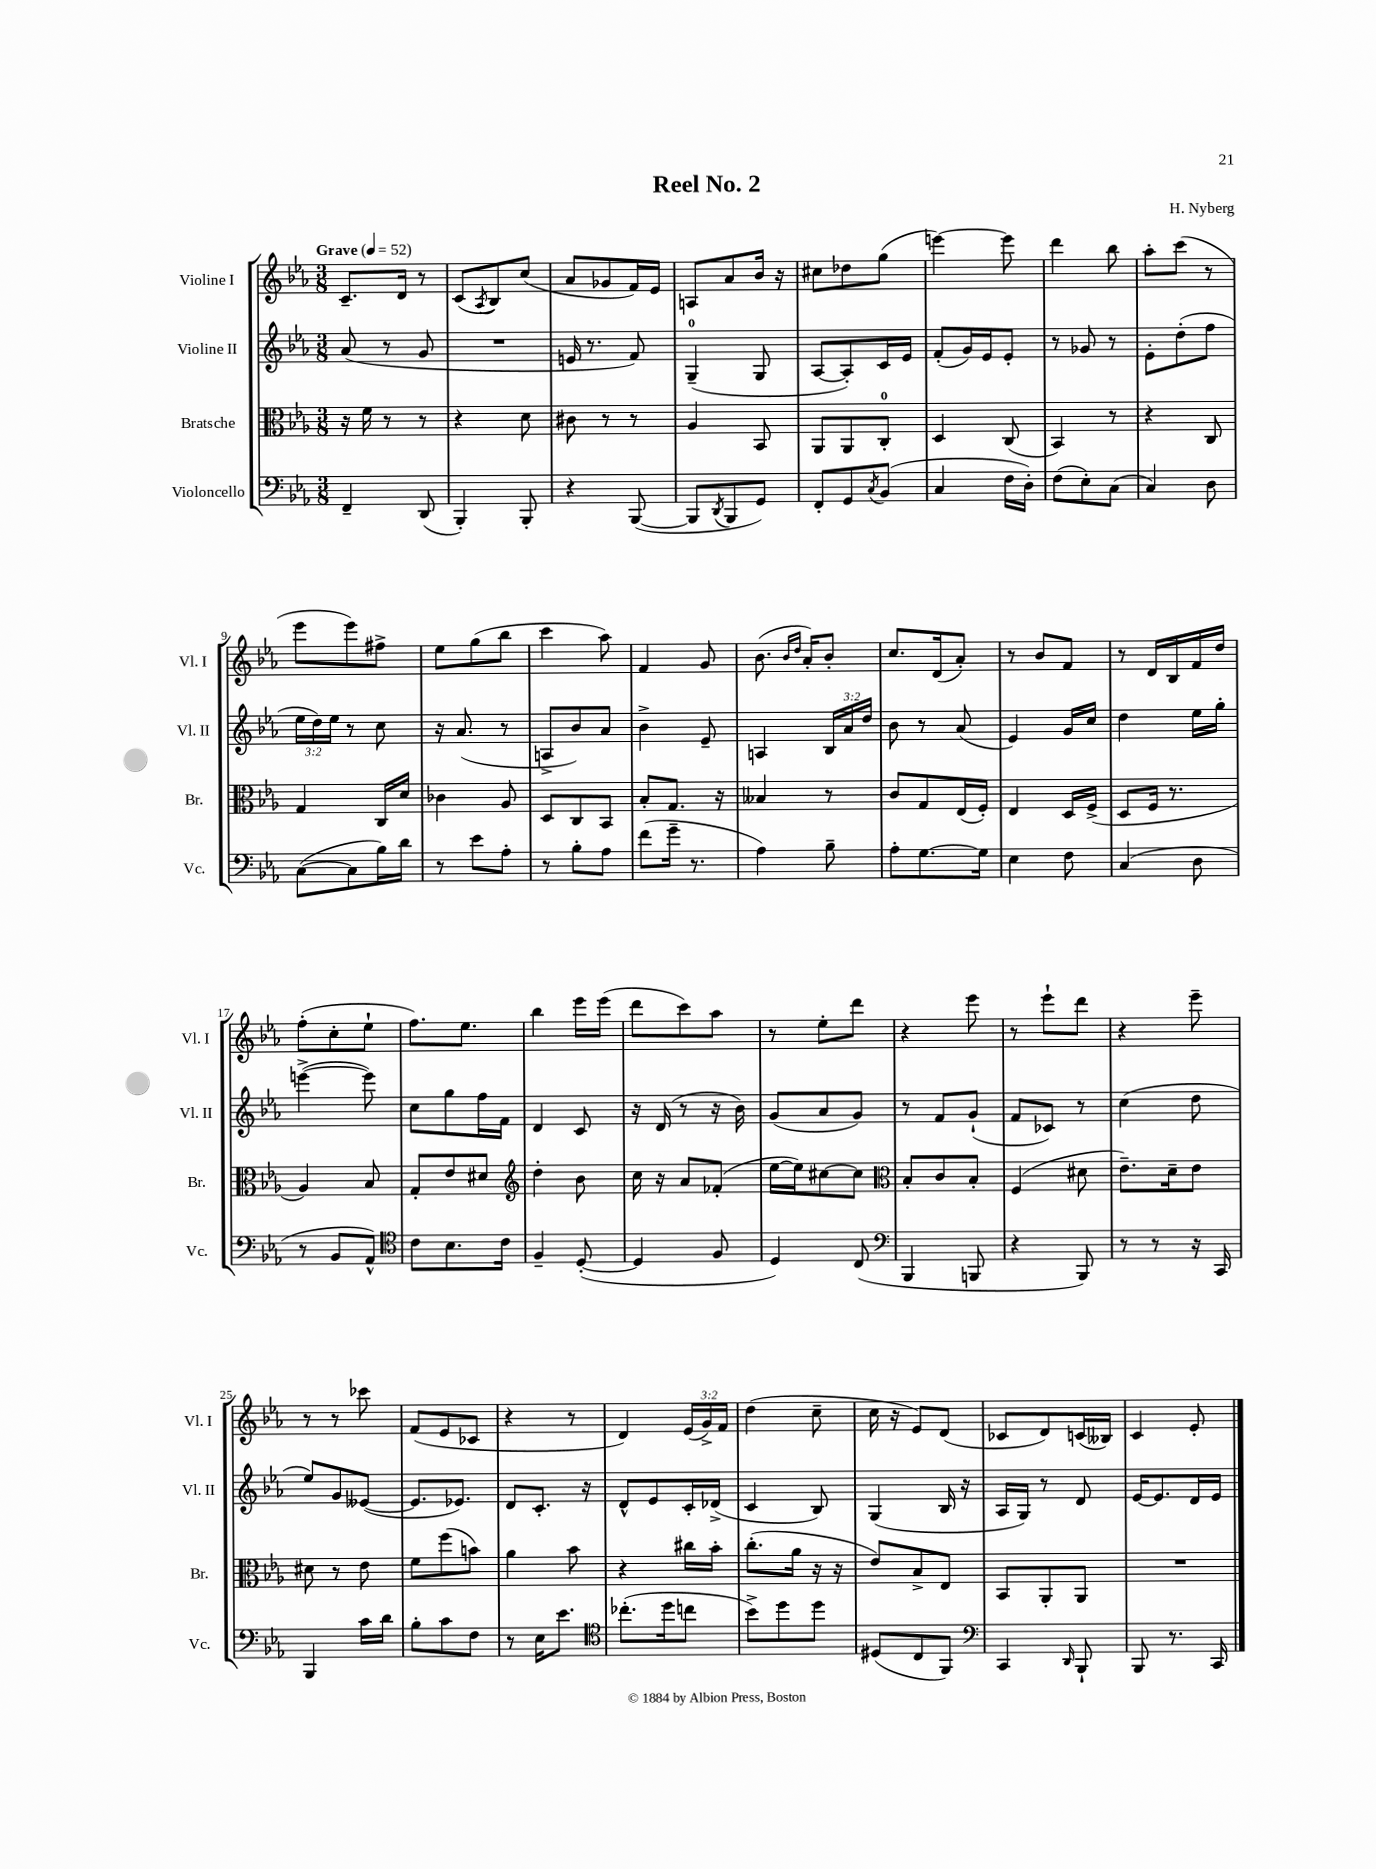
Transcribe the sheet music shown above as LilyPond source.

\header { title = "Reel No. 2" composer = "H. Nyberg" }
<<
\new StaffGroup <<
\new Staff = "s0" \with { instrumentName = "Violine I" shortInstrumentName = "Vl. I" } {
    \clef treble \key ees \major \numericTimeSignature \time 3/8 \override Staff.TupletNumber.text = #tuplet-number::calc-fraction-text \tempo "Grave" 4 = 52
    c'8.-- d'16 r8 |
    c'8( \acciaccatura { aes8 } bes8) c''8( |
    aes'8 ges'8 f'16) ees'16 |
    a8 aes'8 bes'16 r16 |
    cis''8 des''8 g''8( |
    e'''4~) e'''8 |
    d'''4 bes''8 |
    aes''8-. c'''8( r8 |
    ees'''8 ees'''8) fis''8-> |
    ees''8 g''8( bes''8 |
    c'''4 aes''8) |
    f'4 g'8 |
    bes'8.( \grace { bes'16 d''16 } aes'16-.) bes'8-. |
    c''8. d'16( aes'8-.) |
    r8 bes'8 f'8 |
    r8 d'16 bes16 f'16 d''16 |
    f''8-.( c''8-. ees''8-! |
    f''8.) ees''8. |
    bes''4 ees'''16 ees'''16( |
    d'''8 c'''8) aes''8 |
    r8 ees''8-. d'''8 |
    r4 ees'''8 |
    r8 ees'''8-! d'''8 |
    r4 ees'''8-- |
    r8 r8 ces'''8 |
    f'8( ees'8 ces'8 |
    r4 r8 |
    d'4) \tuplet 3/2 { ees'16( g'16->) f'16 } |
    d''4( c''8-- |
    c''16 r16 ees'8) d'8( |
    ces'8 d'8) c'16( beses16) |
    c'4 ees'8-. \bar "|." |
}
\new Staff = "s1" \with { instrumentName = "Violine II" shortInstrumentName = "Vl. II" } {
    \clef treble \key ees \major \numericTimeSignature \time 3/8 \override Staff.TupletNumber.text = #tuplet-number::calc-fraction-text
    aes'8( r8 g'8 |
    R4. |
    e'16 r8. f'8) |
    g4-0--( g8 |
    aes8~ aes8-.) c'16 ees'16 |
    f'8-.( g'16) ees'16 ees'8-. |
    r8 ges'8 r8 |
    ees'8-. d''8-.( f''8 |
    \tuplet 3/2 { ees''16 d''16) ees''16 } r8 c''8 |
    r16 aes'8.( r8 |
    a8-> bes'8) aes'8 |
    bes'4-> ees'8-- |
    a4 \tuplet 3/2 { bes16 aes'16 d''16 } |
    bes'8 r8 aes'8( |
    ees'4) g'16 c''16 |
    d''4 ees''16 g''16-. |
    e'''4~->( e'''8) |
    c''8 g''8 f''16 f'16 |
    d'4 c'8 |
    r16 d'16( r8 r16 bes'16) |
    g'8( aes'8 g'8) |
    r8 f'8 g'8-!( |
    f'8 ces'8) r8 |
    c''4( d''8 |
    ees''8) g'8 eeses'8~( |
    eeses'8. ees'8.) |
    d'8 c'8.-. r16 |
    d'8-^ ees'8 c'16-. des'16->( |
    c'4 bes8) |
    g4( bes16 r16 |
    aes16 g16) r8 d'8 |
    ees'16~ ees'8. d'16 ees'16 \bar "|." |
}
\new Staff = "s2" \with { instrumentName = "Bratsche" shortInstrumentName = "Br." } {
    \clef alto \key ees \major \numericTimeSignature \time 3/8
    r16 f'16 r8 r8 |
    r4 d'8 |
    cis'8 r8 r8 |
    aes4 bes,8 |
    aes,8 aes,8 c8-0-. |
    d4 c8( |
    bes,4) r8 |
    r4 c8 |
    g4 c16 d'16 |
    ces'4 aes8 |
    d8 c8 bes,8 |
    bes8-. g8. r16 |
    beses4 r8 |
    c'8 g8 ees16( f16-.) |
    ees4 d16 f16->( |
    d8 f16 r8. |
    aes4) bes8 |
    g8-. ees'8 dis'8 |
    \clef treble d''4-. bes'8 |
    c''16 r16 aes'8 fes'8-.( |
    ees''16~ ees''16) cis''8~ cis''8 |
    \clef alto bes8-. c'8 bes8-. |
    f4( dis'8 |
    ees'8.--) d'16-- ees'8 |
    dis'8 r8 ees'8 |
    f'8 f''8( b'8) |
    aes'4 bes'8 |
    r4 cis''16 bes'16-. |
    c''8.-.( aes'16 r16 r16 |
    ees'8) bes8-> ees8 |
    bes,8 aes,8-. aes,8 |
    R4. \bar "|." |
}
\new Staff = "s3" \with { instrumentName = "Violoncello" shortInstrumentName = "Vc." } {
    \clef bass \key ees \major \numericTimeSignature \time 3/8
    f,4-- d,8( |
    bes,,4-.) bes,,8-. |
    r4 bes,,8~( |
    bes,,8 \acciaccatura { d,8 } bes,,8 g,8) |
    f,8-. g,8 \acciaccatura { c8 } bes,8( |
    c4 f16 d16-.) |
    f8( ees8-.) c8( |
    c4) d8 |
    c8~( c8 bes16) d'16 |
    r8 ees'8 aes8-. |
    r8 bes8-. aes8 |
    f'8( g'16-- r8. |
    aes4) bes8-- |
    aes8-. g8.~ g16 |
    ees4 f8 |
    c4( d8 |
    r8 bes,8 aes,8-^) |
    \clef tenor c'8 bes8. c'16 |
    f4-- d8~-.( |
    d4 f8 |
    d4) c8( |
    \clef bass bes,,4 b,,8 |
    r4 bes,,8) |
    r8 r8 r16 c,16 |
    bes,,4 c'16 d'16 |
    bes8-. c'8 f8 |
    r8 ees16 ees'8. |
    \clef tenor ces''8.-.( d''16 c''8 |
    bes'8->) d''8 d''8 |
    dis8( c8 f,8) |
    \clef bass c,4 \grace { d,16 } bes,,8-! |
    bes,,8 r8. c,16 \bar "|." |
}
>>
>>
